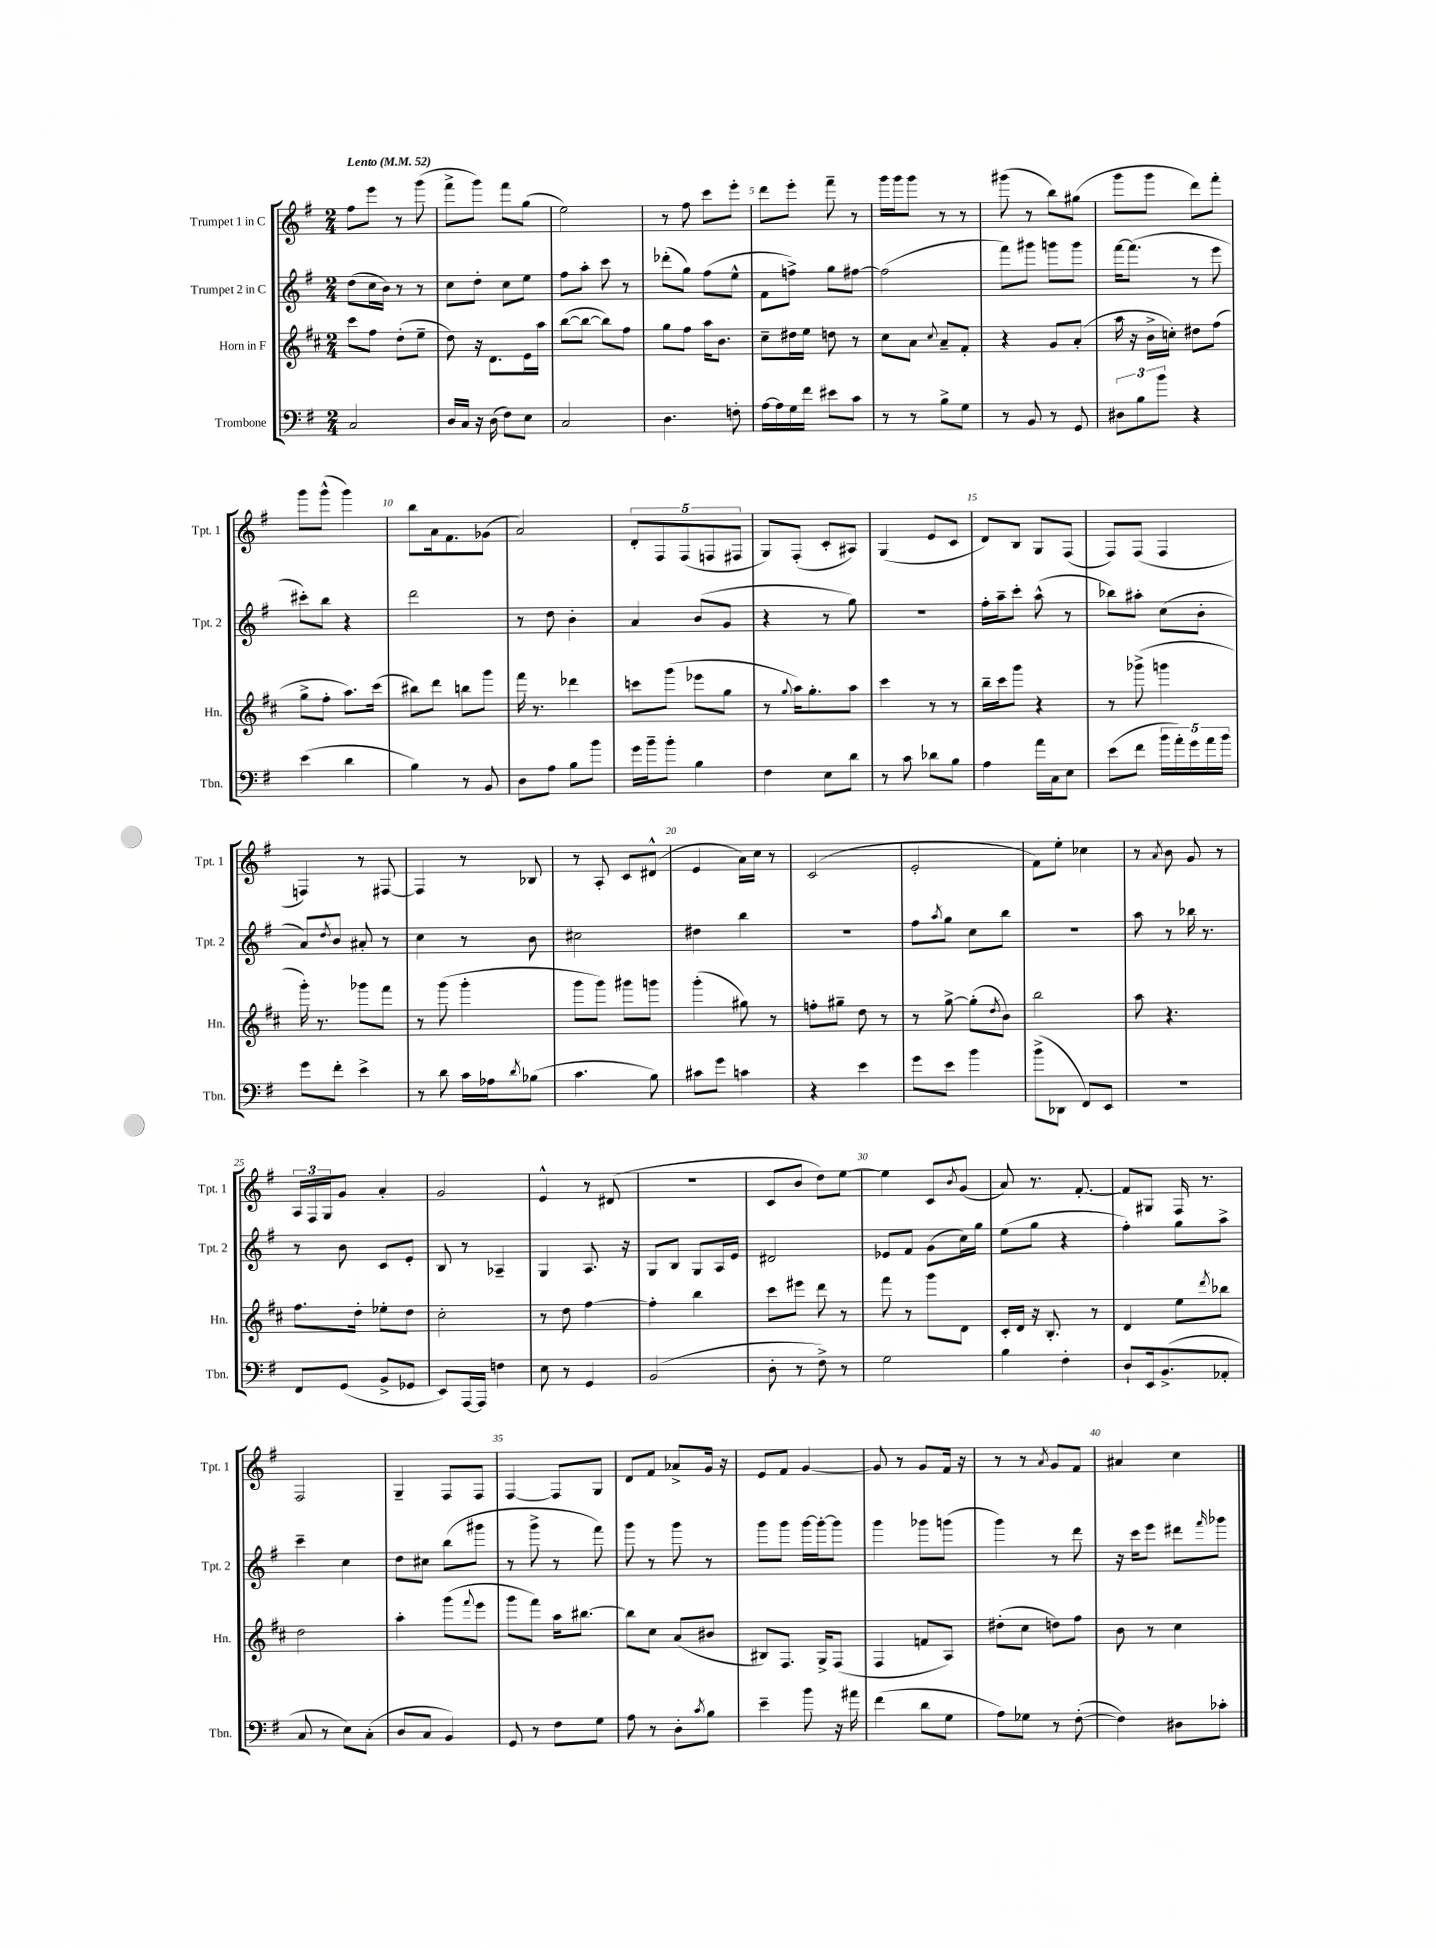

**kern	**kern	**kern	**kern
*staff4	*staff3	*staff2	*staff1
*clefF4	*clefG2	*clefG2	*clefG2
*k[f#]	*k[f#c#]	*k[f#]	*k[f#]
*M2/4	*M2/4	*M2/4	*M2/4
*MM52	*MM52	*MM52	*MM52
2C/	8ccc#\L	(8dd\L	8ff#\L
.	8ff#\J	16cc\L	8eee\J
.	.	16b\JJ)	.
.	(8dd'\L	8r	8r
.	8ee~\J	8r	(8ggg\
=	=	=	=
16D/LL	8dd\)	8cc\L	8fff#^\L
16C/JJ	.	.	.
16r	16r	8dd'\J	8ggg\J)
(16D\	8.d\L	.	.
8F#\L)	.	8cc\L	8fff#\L
8E\J	16e\L	8ee\J	(8gg\J
.	16aa\JJ	.	.
=	=	=	=
2C/	([8bb\L	8ff#\L	2ee\)
.	8bb\_J	8aa'\J	.
.	8bb\]L)	8ccc\	.
.	8ff#\J	8r	.
=	=	=	=
4.D\	8gg\L	(8ddd-'\L	8r
.	8ff#\J	8gg\J)	8ff#\
.	16aa\LK	(8ff#\L	8ccc\L
.	8.b\J	.	.
8F'\	.	8ee^^\J	8eee'\J
=	=	=	=
[16A\LL	8cc#~\L	8f#\L	8ddd\L
16A\]	.	.	.
16G\	16dd#\L	8ff^\J)	8eee'\J
16f#\JJ	16ee\JJ	.	.
8e#\L	8dd\	8gg\L	8fff#~\
8c\J	8r	[8ff#\J	8r
=	=	=	=
8r	8cc#\L	(2ff#\]	16ggg\LL
.	.	.	16ggg\J
8r	8a\J	.	8ggg\J
.	8qqcc#/	.	.
8B^\L	8a~/L	.	8r
8G\J	8f#'/J	.	8r
=	=	=	=
8r	4r	8fff#\L)	(8ggg#\
8BB/	.	8ggg#\J	8r
8r	8g/L	8ggg\L	8bb\L)
8GG/	(8a'/J	8ggg\J	(8gg#\J
=	=	=	=
12D#\L	16aa\	[16fff#\LK	8ggg\L
.	16r	(8.fff#\]J	.
12B\	.	.	.
.	16b^\LL	.	8ggg\J
12b\J	.	.	.
.	16cc'\JJ)	.	.
4r	8dd#\L	8r	8ddd\L)
.	(8ff#\J	8eee\	8fff#'\J
=	=	=	=
(4e\	8gg^\L	8ccc#'\L)	8ggg\L
.	8ff#'\J	8bb\J	(8ggg^^\J
4d\	8.aa\L)	4r	4ggg\)
.	(16ccc#\Jk	.	.
=	=	=	=
4B\)	8bb#\L)	2ddd\	8bb\L
.	8ddd\J	.	16a\k
.	.	.	8.f#\
8r	8bb\L	.	.
8BB/	8ggg\J	.	(8g-\J
=	=	=	=
8D\L	16fff#\	8r	2a/)
.	8.r	.	.
8A\J	.	8dd\	.
8B\L	4ddd-\	4b'\	.
8b\J	.	.	.
=	=	=	=
16g\LL	8ccc\L	4a/	10d'/L
16b~\J	.	.	.
.	.	.	10F#/
8b'\J	(8ggg\J	.	.
.	.	.	(10F#/
4B\	8eee-\L	(8b/L	.
.	.	.	10F/
.	8gg\J	8g/J	.
.	.	.	10F#/J
=	=	=	=
4F#\	8r	4r	8G/L)
.	8qqgg/	.	.
.	16aa\LK)	.	(8F#'/J
.	8.gg'\	.	.
8E\L	.	8r	8c'/L
8d\J	8aa\J	8gg\)	8A#/J)
=	=	=	=
8r	4ccc#\	2r	(4G/
8c\	.	.	.
8d-\L	8r	.	8e/L
8B\J	8r	.	8c/J
=	=	=	=
4A\	16bb~\LL	16ff#'\LL	8d/L)
.	16ccc#\J	16aa~\J	.
.	8ggg\J	8ccc'\J	8B/J
16a\LL	4r	(8aa^^\	8G/L
16C\J	.	.	.
8E\J	.	8r	(8F#/J
=	=	=	=
(8e\L	8r	8bb-\L)	8F#/L)
8f#\J	(8ggg-^\	8aa#'\J	(8F#/J
20b\LL	4ggg\	(8cc\L	4F#/
20a'\)	.	.	.
20g\	.	.	.
.	.	8b'\J	.
20a\	.	.	.
20b\JJ	.	.	.
=	=	=	=
8g\L	16ggg'\)	8a/L)	4F/)
.	8.r	.	.
.	.	8qdd/	.
8f#'\J	.	8b/J	.
4e^\	8ggg-\L	8a#'/	8r
.	8fff#\J	8r	[8F#/
=	=	=	=
8r	8r	4cc\	4F#/]
8d\	(8ggg\	.	.
16c\LL	4ggg'\	8r	8r
16A-\J	.	.	.
8qd/	.	.	.
(8B-\J	.	8b\	8B-/
=	=	=	=
4.c\	8ggg\L	2cc#\	8r
.	8ggg\J)	.	8A'/
.	8ggg#\L	.	8c/L
8B\)	8ggg\J	.	(8d#^^/J
=	=	=	=
8c#\L	(4ggg'\	4dd#\	4e/
8g\J	.	.	.
4c\	8gg#\)	4bb\	16a\LL)
.	.	.	16cc\JJ
.	8r	.	8r
=	=	=	=
4r	8ff'\L	2r	(2c/
.	8gg#~\J	.	.
4e\	8dd\	.	.
.	8r	.	.
=	=	=	=
8g\L	8r	8ff#\L	2e'/
.	.	8qaa/	.
8e\J	[8gg^\	8gg\J	.
4b\	(8gg'\]L	8cc\L	.
.	8qdd/	.	.
.	8b\J)	8bb\J	.
=	=	=	=
(8b^\L	2bb\	2r	8f#\L)
8DD-\J	.	.	8ee'\J
8FF#/L)	.	.	4cc-\
8EE/J	.	.	.
=	=	=	=
2r	8aa\	8aa\	8r
.	.	.	8qa/
.	4.r	8r	8b\
.	.	16bb-\	8g/
.	.	8.r	.
.	.	.	8r
=	=	=	=
8FF#/L	8.ff#\L	8r	24A/LL
.	.	.	24F#/
.	.	.	24G/J
(8GG/J	.	8b\	8g/J
.	16dd'\Jk	.	.
8BB^/L	8ee-'\L	8c/L	4a'/
8GG-/J	8dd\J	8e'/J	.
=	=	=	=
8EE/L)	2cc#'\	8B/	2g/
[16AAA/L	.	8r	.
16AAA/]JJ	.	.	.
4F\	.	4A-~/	.
=	=	=	=
8E\	8r	4G/	4e^^/
8r	8dd\	.	.
4GG/	[4ff#\	8.A/	8r
.	.	.	(8d#/
.	.	16r	.
=	=	=	=
(2BB/	4ff#'\]	8G/L	2r
.	.	8B/J	.
.	4bb\	8G/L	.
.	.	16A/L	.
.	.	16e/JJ	.
=	=	=	=
8D'\	8ccc#\L	2d#/	8c/L
8r	8eee#\J	.	8b/J
8F#^\)	8ddd\	.	8dd\L)
8r	8r	.	[8ee\J
=	=	=	=
2G\	8fff#\	8e-/L	4ee\]
.	8r	8f#/J	.
.	8ggg\L	(8g\L	8c/L
.	.	.	8qb/
.	8d\J	16cc\L)	(8g/J
.	.	16gg\JJ	.
=	=	=	=
4B\	16c#'/LL	(8ee\L	8a/)
.	16d/JJ	.	.
.	16r	8gg\J	8.r
.	8.B'/	.	.
4F#'\	.	4r	.
.	.	.	[8.f#'/
.	8r	.	.
=	=	=	=
8D`/L	4d/	4ff#'\)	8f#/]L
16EE/k	.	.	8G#/J
(8.BB^/	.	.	.
.	8ee\L	8gg\L	16F#/
.	.	.	8.r
.	8qddd/	.	.
8AA-'/J	8bb-\J	8aa^\J	.
=	=	=	=
8C/	2dd\	4ccc~\	2F#/
8r	.	.	.
8E\L)	.	4cc\	.
(8C'\J	.	.	.
=	=	=	=
8D/L	4aa'\	8dd\L	4G~/
8C/J	.	8cc#\J	.
4BB/)	(8ggg\L	(8bb\L	8F#/L
.	8qqfff#/	.	.
.	8eee\J	8ggg#\J	8F#/J
=	=	=	=
8GG/	8ggg\L	8r	[4F#/
8r	8fff#\J)	8ggg^\	.
8F#\L	16aa\LK	8r	8F#/]L
.	[8.bb#\J	.	.
8G\J	.	8fff#\)	8G/J
=	=	=	=
8A\	8bb#\]L	8ggg\	8d/L
8r	8cc#\J	8r	8f#/J
8D'\L	(8a/L	8ggg\	8a-^/L
8qc/	.	.	.
8B\J	8b#/J	8r	16g/Jk
.	.	.	16r
=	=	=	=
4e~\	8B#/L)	8ggg\L	8e/L
.	8.F#/J	8ggg\J	8f#/J
8b\	.	[16ggg\LL	[4g/
.	16G^/LK	16ggg'\_J	.
16r	(8F#/J	8ggg\]J	.
16a#\	.	.	.
=	=	=	=
(4f#\	4F#/	4ggg\	8g/]
.	.	.	8r
8d\L	8f/L	8ggg-\L	8g/L
8G\J	8A/J)	(8ggg\J	16f#/Jk
.	.	.	16r
=	=	=	=
8A\L)	(8dd#'\L	4ggg\)	8r
8G-\J	8cc#\J	.	8r
.	.	.	8qa/
8r	8dd\L)	8r	8g/L
([8F#'\	8ff#\J	8ddd\	8f#/J
=	=	=	=
4F#\])	8b\	16r	4a#/
.	.	16ccc\LK	.
.	8r	8eee\J	.
8D#\L	4cc#\	8ddd#\L	4cc\
.	.	16qqfff#/	.
8c-'\J	.	8ggg-\J	.
==	==	==	==
*-	*-	*-	*-
